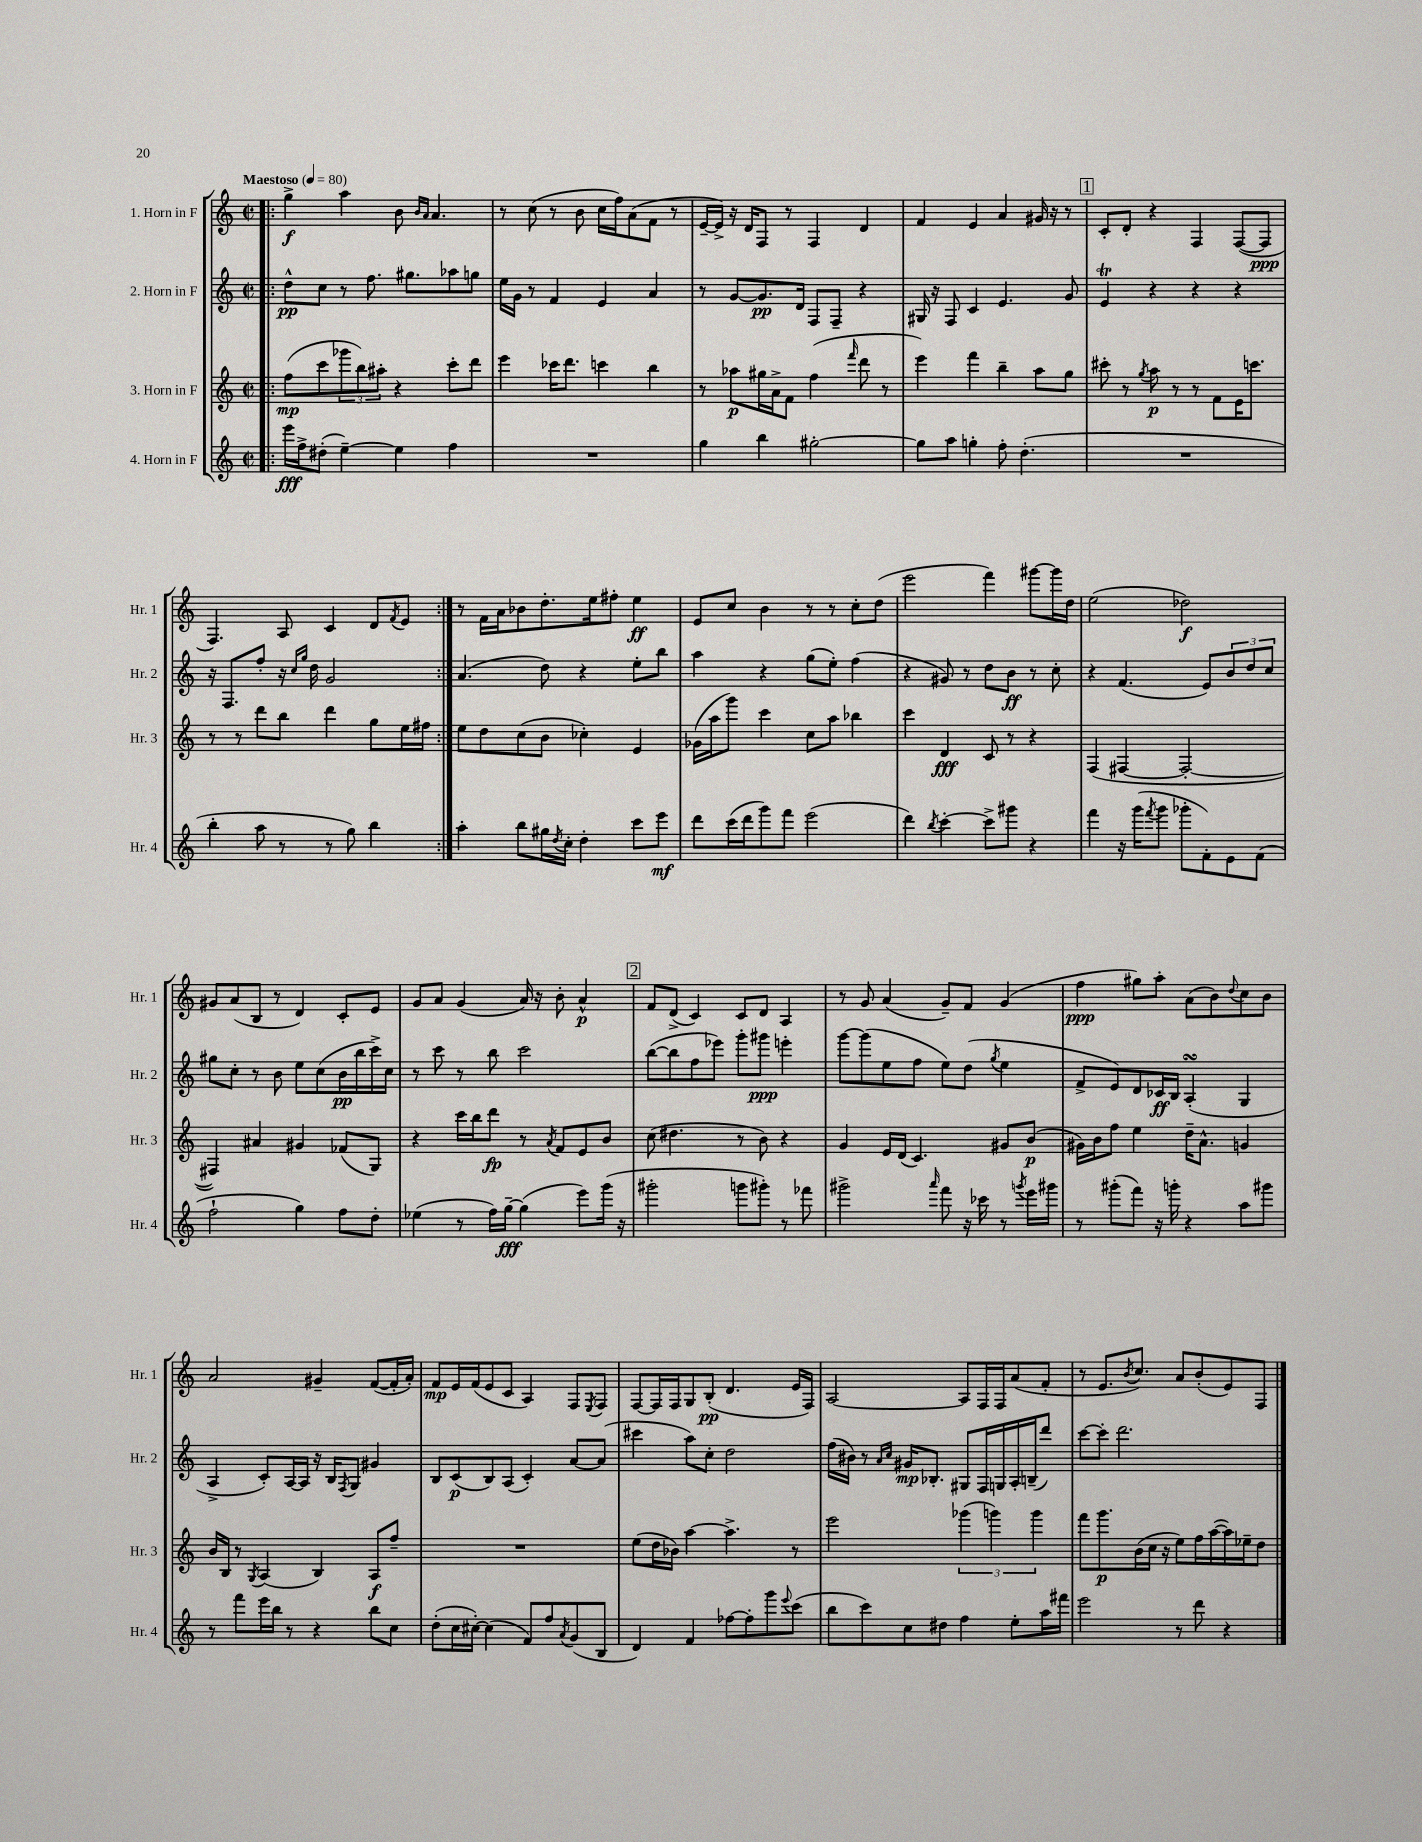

**kern	**dynam	**kern	**dynam	**kern	**dynam	**kern	**dynam
*part4	*part4	*part3	*part3	*part2	*part2	*part1	*part1
*staff4	*staff4	*staff3	*staff3	*staff2	*staff2	*staff1	*staff1
*I"4. Horn in F	*	*I"3. Horn in F	*	*I"2. Horn in F	*	*I"1. Horn in F	*
*I'Hr. 4	*	*I'Hr. 3	*	*I'Hr. 2	*	*I'Hr. 1	*
*clefG2	*	*clefG2	*	*clefG2	*	*clefG2	*
*k[]	*	*k[]	*	*k[]	*	*k[]	*
*M2/2	*	*M2/2	*	*M2/2	*	*M2/2	*
*met(c|)	*	*met(c|)	*	*met(c|)	*	*met(c|)	*
*MM80	*	*MM80	*	*MM80	*	*MM80	*
=1!|:	=1!|:	=1!|:	=1!|:	=1!|:	=1!|:	=1!|:	=1!|:
!	!	!	!	!	!	!LO:TX:a:B:t=Maestoso	!
16eee\LL	fff	(8ff\L	mp	8dd^^\L	pp	4gg^\	f
16ff^\J	.	.	.	.	.	.	.
(8dd#X'\J	.	8ccc\	.	8cc\J	.	.	.
[4ee~\)	.	12ggg-X\	.	8r	.	4aa\	.
.	.	12bb\)	.	.	.	.	.
.	.	.	.	8.ff\	.	.	.
.	.	12aa#X'\J	.	.	.	.	.
4ee\]	.	4r	.	.	.	8b\	.
.	.	.	.	8.gg#X\L	.	.	.
.	.	.	.	.	.	16qqb/LL	.
.	.	.	.	.	.	16qqa/JJ	.
.	.	.	.	.	.	4.a/	.
4ff\	.	8ccc'\L	.	8aa-X\	.	.	.
.	.	8ddd\J	.	8ggn\J	.	.	.
=2	=2	=2	=2	=2	=2	=2	=2
1r	.	4eee\	.	16ee\LL	.	8r	.
.	.	.	.	16g\JJ	.	.	.
.	.	.	.	8r	.	(8cc\	.
.	.	16ccc-X\KL	.	4f/	.	8r	.
.	.	8.ddd\J	.	.	.	.	.
.	.	.	.	.	.	8b\	.
.	.	4cccn\	.	4e/	.	16cc\LL	.
.	.	.	.	.	.	16ff\J)	.
.	.	.	.	.	.	(8a\	.
.	.	4bb\	.	4a/	.	8f\J	.
.	.	.	.	.	.	8r	.
=3	=3	=3	=3	=3	=3	=3	=3
4gg\	.	8r	.	8r	.	[16e~/LL	.
.	.	.	.	.	.	16e^/JJ])	.
.	.	8aa-X\L	p	[8g/L	.	16r	.
.	.	.	.	.	.	16d/KL	.
4bb\	.	16gg#X\L	.	8.g/]	pp	8F/J	.
.	.	16a^\J	.	.	.	.	.
.	.	8f\J	.	.	.	8r	.
.	.	.	.	16d/Jk	.	.	.
[2gg#X'\	.	(4ff\	.	8F/L	.	4F/	.
.	.	.	.	8F~/J	.	.	.
.	.	16qqfff/	.	.	.	.	.
.	.	8ddd\	.	4r	.	4d/	.
.	.	8r	.	.	.	.	.
=4	=4	=4	=4	=4	=4	=4	=4
8gg#\L]	.	4eee\)	.	16G#X/	.	4f/	.
.	.	.	.	16r	.	.	.
8aa\J	.	.	.	8F/	.	.	.
4ggn'\	.	4fff\	.	4c/	.	4e/	.
8ff'\	.	4bb~\	.	4.e/	.	4a/	.
(4.dd'\	.	.	.	.	.	.	.
.	.	8aa\L	.	.	.	16g#X/	.
.	.	.	.	.	.	16r	.
.	.	8gg\J	.	8g/	.	8r	.
!!LO:REH:place=s1:t=1
=5	=5	=5	=5	=5	=5	=5	=5
1r	.	8ccc#X'\	.	4et/	.	8c'/L	.
.	.	8r	.	.	.	8d'/J	.
.	.	8qgg/	.	.	.	.	.
.	.	8aa\	p	4r	.	4r	.
.	.	8r	.	.	.	.	.
.	.	8r	.	4r	.	4F/	.
.	.	8f\L	.	.	.	.	.
.	.	16e\K	.	4r	.	([8F/L	.
.	.	8.cccn\J	.	.	.	.	.
.	.	.	.	.	.	8F/J]	ppp
!!LO:LB:g=z
=6	=6	=6	=6	=6	=6	=6	=6
4bb'\	.	8r	.	16r	.	4.F/)	.
.	.	.	.	8.F/L	.	.	.
.	.	8r	.	.	.	.	.
8aa\	.	8ddd\L	.	8ff'/J	.	.	.
8r	.	8bb\J	.	16r	.	8A/	.
.	.	.	.	16qqcc/LL	.	.	.
.	.	.	.	16qqgg/JJ	.	.	.
.	.	.	.	16dd\	.	.	.
8r	.	4ddd\	.	2g/	.	4c/	.
8gg\)	.	.	.	.	.	.	.
4bb\	.	8gg\L	.	.	.	8d/L	.
.	.	.	.	.	.	8qf/	.
.	.	16ee\L	.	.	.	8e/J	.
.	.	16ff#X\JJ	.	.	.	.	.
=7:|!	=7:|!	=7:|!	=7:|!	=7:|!	=7:|!	=7:|!	=7:|!
4aa'\	.	8ee\L	.	(4.a/	.	8r	.
.	.	8dd\	.	.	.	16f\LL	.
.	.	.	.	.	.	16a\J	.
8bb\L	.	(8cc\	.	.	.	8b-X\	.
16gg#X\L	.	8b\J	.	8dd\)	.	8.dd'\	.
8qdd/	.	.	.	.	.	.	.
16cc'\JJ	.	.	.	.	.	.	.
4dd'\	.	4cc-X'\)	.	4r	.	.	.
.	.	.	.	.	.	16ee\k	.
.	.	.	.	.	.	8ff#X'\J	.
8ccc\L	.	4e/	.	8ee'\L	.	4ee\	ff
8eee\J	mf	.	.	8bb\J	.	.	.
=8	=8	=8	=8	=8	=8	=8	=8
8ddd\L	.	(16g-X\LL	.	4aa\	.	8e/L	.
.	.	16aa\J	.	.	.	.	.
(16ccc\L	.	8ggg\J)	.	.	.	8cc/J	.
16ddd\J	.	.	.	.	.	.	.
8ggg\)	.	4ccc\	.	4r	.	4b\	.
8fff\J	.	.	.	.	.	.	.
(2eee\	.	8cc\L	.	(8gg\L	.	8r	.
.	.	8aa\J	.	8ee'\J)	.	8r	.
.	.	4bb-X\	.	(4ff\	.	8cc'\L	.
.	.	.	.	.	.	(8dd\J	.
=9	=9	=9	=9	=9	=9	=9	=9
4ddd\)	.	4ccc\	.	4r	.	2eee\	.
8qbb/	.	.	.	.	.	.	.
[4ccc'\	.	4d/	fff	8g#X/)	.	.	.
.	.	.	.	8r	.	.	.
8ccc^\L]	.	8c/	.	8dd\L	.	4fff\)	.
8ggg#X\J	.	8r	.	8b\J	ff	.	.
4r	.	4r	.	8r	.	[8ggg#X\L	.
.	.	.	.	8cc'\	.	16ggg#\L]	.
.	.	.	.	.	.	16dd\JJ	.
=10	=10	=10	=10	=10	=10	=10	=10
4fff\	.	(4F/	.	4r	.	(2ee\	.
16r	.	[4F#X/	.	(4.f/	.	.	.
(16ggg\KL	.	.	.	.	.	.	.
8qfff/	.	.	.	.	.	.	.
8ggg\J	.	.	.	.	.	.	.
8ggg-X'\L	.	2F#'/_	.	.	.	2dd-X\)	f
8f'\)	.	.	.	8e/L)	.	.	.
8e\	.	.	.	12b/	.	.	.
.	.	.	.	12dd/	.	.	.
(8f\J	.	.	.	.	.	.	.
.	.	.	.	12cc/J	.	.	.
!!LO:LB:g=z
=11	=11	=11	=11	=11	=11	=11	=11
2ff`\	.	4F#X/])	.	8gg#X\L	.	8g#X/L	.
.	.	.	.	8cc'\J	.	(8a/	.
.	.	4a#X/	.	8r	.	8B/J	.
.	.	.	.	8b\	.	8r	.
4gg\)	.	4g#X/	.	8ee\L	.	4d/)	.
.	.	.	.	(8cc\	.	.	.
8ff\L	.	(8f-X/L	.	16b\L	pp	8c'/L	.
.	.	.	.	16bb\	.	.	.
8dd'\J	.	8G/J)	.	16ccc^\)	.	8e/J	.
.	.	.	.	16cc\JJ	.	.	.
=12	=12	=12	=12	=12	=12	=12	=12
(4ee-X\	.	4r	.	8r	.	8g/L	.
.	.	.	.	8ccc\	.	8a/J	.
8r	.	16ccc\LL	.	8r	.	(4g/	.
.	.	16bb\J	.	.	.	.	.
16ff\LL)	.	8ddd\J	fp	8bb\	.	.	.
[16gg~\JJ	fff	.	.	.	.	.	.
(4gg\]	.	8r	.	2ccc\	.	16a/)	.
.	.	.	.	.	.	16r	.
.	.	8qa/	.	.	.	.	.
.	.	8f/L	.	.	.	8b'\	.
8eee\L)	.	8e/	.	.	.	4a^^/	p
(16ggg\Jk	.	8b/J	.	.	.	.	.
16r	.	.	.	.	.	.	.
!!LO:REH:place=s1:t=2
=13	=13	=13	=13	=13	=13	=13	=13
2ggg#X'\	.	(8cc\	.	([8bb\L	.	8f/L	.
.	.	4.dd#X\	.	8bb\]	.	(8d^/J	.
.	.	.	.	8ff\	.	4c/)	.
.	.	.	.	8eee-X\J)	.	.	.
8gggn\L	.	8r	.	8ggg'\L	.	8c/L	.
8ggg#X'\J)	.	8b\)	.	8ggg#X\J	ppp	8d/J	.
8r	.	4r	.	4eeen'\	.	4A/	.
8fff-X\	.	.	.	.	.	.	.
=14	=14	=14	=14	=14	=14	=14	=14
2ggg#X^\	.	4g/	.	[8ggg\L	.	8r	.
.	.	.	.	(8ggg\]	.	8g/	.
.	.	16e/LL	.	8ee\	.	(4a/	.
.	.	(16d/JJ	.	.	.	.	.
.	.	4.c/)	.	8ff\J	.	.	.
16qqaaa/	.	.	.	.	.	.	.
8fff\	.	.	.	8ee\L)	.	8g~/L)	.
16r	.	.	.	(8dd\J	.	8f/J	.
16ccc-X\	.	.	.	.	.	.	.
.	.	.	.	8qgg/	.	.	.
8r	.	8g#X/L	.	4ee\	.	(4g/	.
8qgggn/	.	.	.	.	.	.	.
16eee\LL	.	(8b/J	p	.	.	.	.
16ggg#X\JJ	.	.	.	.	.	.	.
=15	=15	=15	=15	=15	=15	=15	=15
8r	.	16g#X\LL)	.	8f^/L	.	4ff\	ppp
.	.	16b\J	.	.	.	.	.
(8ggg#X'\L	.	8ff\J	.	8e/)	.	.	.
8fff\J)	.	4ee\	.	8d/	.	8gg#X\L)	.
16r	.	.	.	16c-X/L	ff	8aa'\J	.
16gggn'\	.	.	.	16B/JJ	.	.	.
4r	.	16dd~\KL	.	(4AsSSS'/	.	(8a\L	.
.	.	8.a^^\J	.	.	.	.	.
.	.	.	.	.	.	8b\)	.
.	.	.	.	.	.	8qqdd/	.
8aa\L	.	4gn/	.	4G/	.	8cc\	.
8ggg#X\J	.	.	.	.	.	8b\J	.
!!LO:LB:g=z
=16	=16	=16	=16	=16	=16	=16	=16
8r	.	16b/LL	.	4A^/	.	2a/	.
.	.	16B/JJ	.	.	.	.	.
8fff\L	.	8r	.	.	.	.	.
.	.	8qG/	.	.	.	.	.
16eee\L	.	(4A/	.	8c'/L)	.	.	.
16bb\JJ	.	.	.	.	.	.	.
8r	.	.	.	[16A/L	.	.	.
.	.	.	.	16A/JJ]	.	.	.
4r	.	4B/)	.	16r	.	4g#X~/	.
.	.	.	.	16B/KL	.	.	.
.	.	.	.	8qF/	.	.	.
.	.	.	.	8G/J	.	.	.
8bb\L	.	8A/L	f	4g#X/	.	([8f/L	.
8cc\J	.	8ff~/J	.	.	.	16f'/L]	.
.	.	.	.	.	.	16a'/JJ)	.
=17	=17	=17	=17	=17	=17	=17	=17
(8dd'\L	.	1r	.	8B/L	.	8f/L	mp
16cc\L	.	.	.	(8c/	p	16e/L	.
[16cc#X'\JJ)	.	.	.	.	.	(16f/J	.
(4cc#\]	.	.	.	8B/)	.	8e/	.
.	.	.	.	(8A/J	.	8c/J	.
8f/L)	.	.	.	4c'/)	.	4A/)	.
8ff/	.	.	.	.	.	.	.
8qa/	.	.	.	.	.	.	.
(8g/	.	.	.	[8a/L	.	8F/L	.
.	.	.	.	.	.	8qE/	.
8B/J	.	.	.	(8a/J]	.	8F/J	.
=18	=18	=18	=18	=18	=18	=18	=18
4d/)	.	(8ee\L	.	4ccc#X\	.	[8F/L	.
.	.	16dd\L	.	.	.	16F/L]	.
.	.	16b-X\JJ)	.	.	.	16F/J	.
4f/	.	[4aa\	.	8aa\L)	.	8G/	.
.	.	.	.	8cc'\J	.	(8B'/J	pp
[8ff-X\L	.	4.aa^\]	.	2dd\	.	4.d/	.
8ff-'\]	.	.	.	.	.	.	.
8ggg\	.	.	.	.	.	.	.
8qqeee/	.	.	.	.	.	.	.
(8ccc\J	.	8r	.	.	.	16e/LL	.
.	.	.	.	.	.	16F/JJ)	.
=19	=19	=19	=19	=19	=19	=19	=19
8bb\L	.	2eee\	.	(16ff\LL	.	[2A/	.
.	.	.	.	16b#X\JJ)	.	.	.
8ccc\)	.	.	.	8r	.	.	.
.	.	.	.	16qqa/LL	.	.	.
.	.	.	.	16qqcc/JJ	.	.	.
8cc\	.	.	.	16g#X/KL	mp	.	.
.	.	.	.	8.B-X'/J	.	.	.
8dd#X\J	.	.	.	.	.	.	.
4ff\	.	(6ggg-X\	.	8G#X/L	.	8A/L]	.
.	.	.	.	16F/L	.	16F/L	.
.	.	6gggn\)	.	.	.	.	.
.	.	.	.	16Gn/	.	16F/J	.
8ee'\L	.	.	.	16A'/	.	(8a/	.
.	.	.	.	(16Bn~/J	.	.	.
.	.	6ggg\	.	.	.	.	.
16aa\L	.	.	.	8ddd/J)	.	8f'/J	.
16fff#X\JJ	.	.	.	.	.	.	.
=20	=20	=20	=20	=20	=20	=20	=20
2eee\	.	8fff\L	.	[8ccc\L	.	8r	.
.	.	8.ggg\	p	8ccc'\J]	.	8.e/L	.
.	.	.	.	2.ddd\	.	.	.
.	.	.	.	.	.	8qb/	.
.	.	(16b\L	.	.	.	8.cc/J)	.
.	.	16cc\JJ	.	.	.	.	.
.	.	16r	.	.	.	.	.
8r	.	8ee\L)	.	.	.	8a/L	.
8ddd\	.	16ff\L	.	.	.	(8b'/	.
.	.	([16aa\	.	.	.	.	.
4r	.	16aa\])	.	.	.	8e/)	.
.	.	16ee-X~\J	.	.	.	.	.
.	.	8dd\J	.	.	.	8F/J	.
==	==	==	==	==	==	==	==
*-	*-	*-	*-	*-	*-	*-	*-
